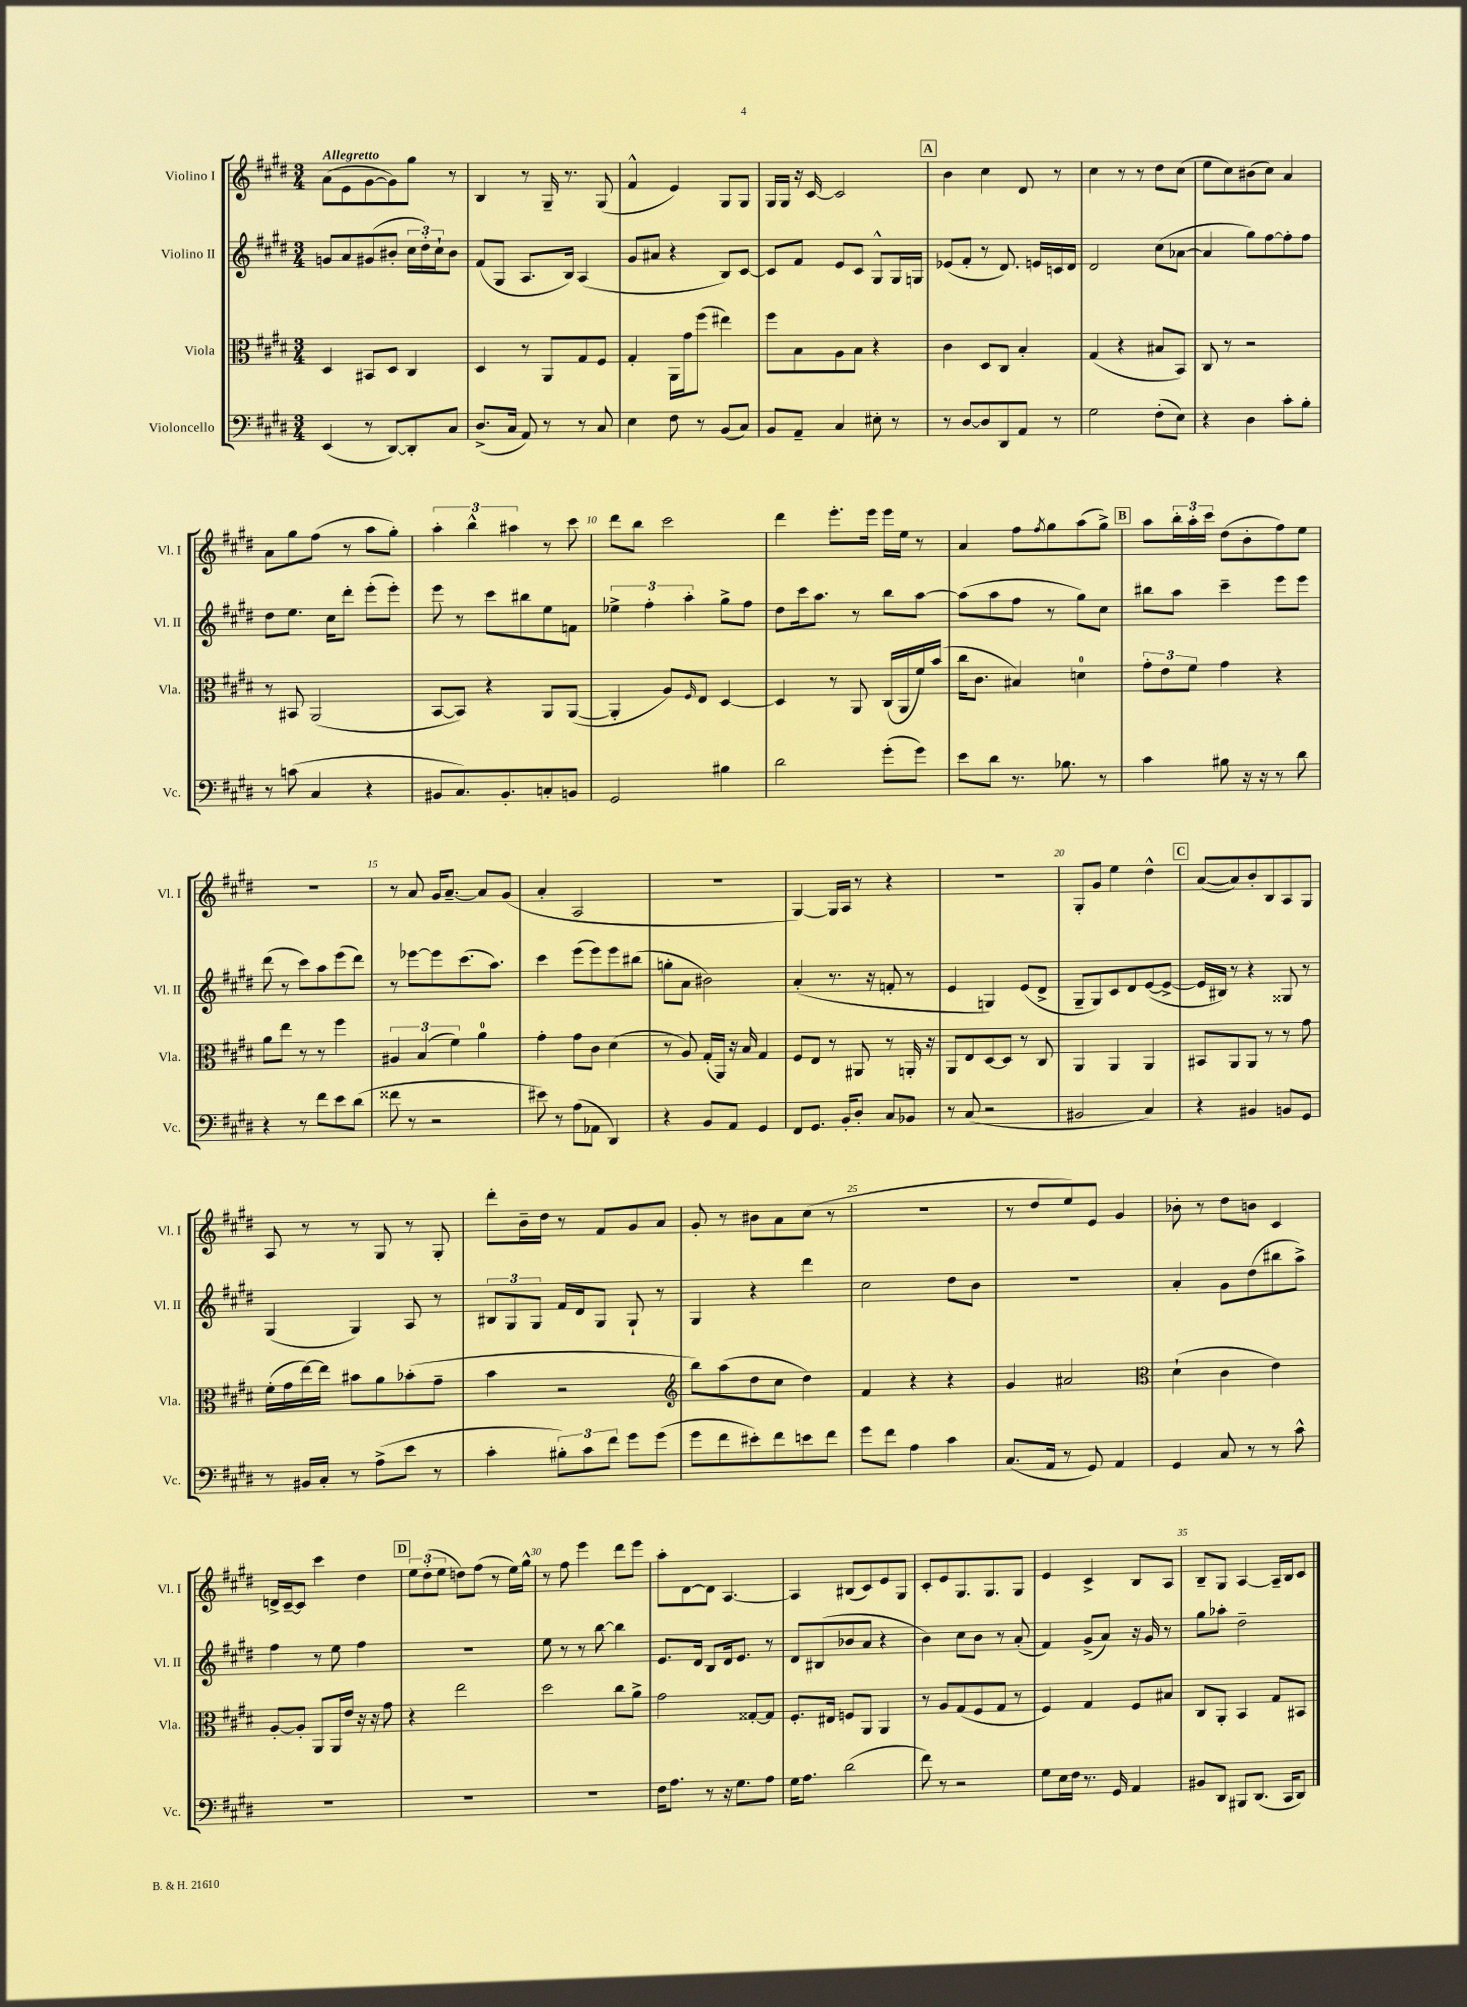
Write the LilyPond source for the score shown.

<<
\new StaffGroup <<
\new Staff = "s0" \with { instrumentName = "Violino I" shortInstrumentName = "Vl. I" } {
    \clef treble \key e \major \numericTimeSignature \time 3/4 \tempo "Allegretto"
    a'8( e'8 gis'8~ gis'8) gis''8 r8 |
    b4 r8 gis16-- r8. gis8( |
    fis'4-^ e'4) gis8 gis8 |
    gis16 gis16 r16 cis'16~ cis'2 |
    \mark \markup { \box "A" } b'4 cis''4 dis'8 r8 |
    cis''4 r8 r8 dis''8 cis''8( |
    e''8 cis''8) bis'8( cis''8) a'4 |
    a'8 gis''8 fis''8( r8 a''8 gis''8-.) |
    \tuplet 3/2 { a''4-. b''4-^ ais''4 } r8 cis'''8 |
    dis'''8 b''8 cis'''2 |
    dis'''4 e'''8.-. e'''16 e'''16 e''16 r8 |
    a'4 fis''8 \acciaccatura { fis''8 } gis''8 a''8( gis''8->) |
    \mark \markup { \box "B" } a''8 \tuplet 3/2 { b''16-. a''16-. cis'''16 } dis''8( b'8-. fis''8) e''8 |
    R2. |
    r8 a'8 gis'16 a'8.~-- a'8 gis'8( |
    a'4-. a2 |
    R2. |
    gis4~) gis16 a16 r8 r4 |
    R2. |
    gis8-. gis'8 e''4 dis''4-^ |
    \mark \markup { \box "C" } a'8~( a'8) b'8-. b8 a8 gis8 |
    a8 r8 r8 gis8 r8 gis8-. |
    dis'''8-. b'16-- dis''16 r8 fis'8 gis'8 a'8 |
    gis'8-. r8 bis'8 a'8 cis''8( r8 |
    R2. |
    r8 dis''8 e''8) e'8 gis'4 |
    bes'8-. r8 dis''8 b'8 cis'4 |
    d'16-> cis'16~-- cis'8 cis'''4 dis''4 |
    \mark \markup { \box "D" } \tuplet 3/2 { e''8 dis''8-.( e''8 } d''8) fis''8( r8 e''16) gis''16-^ |
    r8 fis''8 e'''4 dis'''8 e'''8 |
    a''8-. dis'8~ dis'8 a4.~ |
    a4 bis8( cis'8) e'8 gis8 |
    cis'8-. e'8 gis8. gis8. gis8 |
    e'4 cis'4-> b8 a8 |
    b8-- gis8 a4~ a16-- b16 cis'8 \bar "|." |
}
\new Staff = "s1" \with { instrumentName = "Violino II" shortInstrumentName = "Vl. II" } {
    \clef treble \key e \major \numericTimeSignature \time 3/4
    g'8 a'8 gis'8( bis'8-. \tuplet 3/2 { cis''16 dis''16-.) cis''16-! } bis'8 |
    fis'8( gis8 a8. b16) a4( |
    gis'8 ais'8 r4 b8) cis'8~ |
    cis'8 fis'8 e'8 cis'8 gis8-^ gis16 g16 |
    \mark \markup { \box "A" } ees'8( fis'8-. r8 dis'8.) e'16 c'16 dis'16 |
    dis'2 cis''8( aes'8~ |
    aes'4 gis''8) fis''8~ fis''8-. fis''8 |
    dis''8 e''8. cis''16 dis'''8-. e'''8-.( e'''8-.) |
    e'''8 r8 cis'''8 bis''8 e''8 f'8 |
    \tuplet 3/2 { ees''4-> fis''4-. a''4-. } gis''8-> fis''8 |
    dis''8 cis'''16 a''8. r8 b''8 a''8~ |
    a''8( a''8 fis''8 r8 gis''8) cis''8 |
    \mark \markup { \box "B" } bis''8 a''8 cis'''4-- e'''8 e'''8 |
    dis'''8( r8 cis'''8) a''8 e'''8( dis'''8) |
    r8 ees'''8~ ees'''8 cis'''8.( a''8.) |
    cis'''4 e'''8( e'''8) e'''8 bis''8( |
    g''8-. a'8 bis'2) |
    a'4-.( r8. r16 f'8-. r8 |
    e'4 g4) e'8( dis'8-> |
    gis8-- gis8) cis'8 dis'8 e'8~( e'8~-> |
    \mark \markup { \box "C" } e'16 bis16) r8 r4 gisis8 r8 |
    gis4( gis4) a8 r8 |
    \tuplet 3/2 { bis8 gis8 gis8 } fis'16 dis'16 gis8 gis8-! r8 |
    gis4 r4 dis'''4 |
    cis''2 dis''8 b'8 |
    R2. |
    a'4-. gis'8 dis''8( bis''8 a''8->) |
    fis''4 r8 e''8 fis''4 |
    \mark \markup { \box "D" } R2. |
    e''8 r8 r8 b''8~ b''4 |
    e'8. dis'16 b8 dis'16 e'8. r8 |
    dis'8 bis8( bes'8 a'8 r4 |
    b'4) cis''8 b'8 r8 a'8-.( |
    fis'4) gis'8->( a'8) r16 gis'16 r8 |
    gis''8 aes''8-. dis''2-- \bar "|." |
}
\new Staff = "s2" \with { instrumentName = "Viola" shortInstrumentName = "Vla." } {
    \clef alto \key e \major \numericTimeSignature \time 3/4
    dis4 bis,8 dis8 cis4 |
    dis4 r8 a,8 gis8 fis8 |
    gis4-. a,16 gis'16 fis''8( eis''4) |
    fis''8 b8 a8 b8 r4 |
    \mark \markup { \box "A" } cis'4 dis8 cis8 b4-. |
    gis4( r4 bis8 b,8) |
    cis8 r8 r2 |
    r8 bis,8 a,2( |
    b,8~ b,8) r4 a,8 a,8~( |
    a,4-. a8) \grace { fis16 } e8 dis4~ |
    dis4 r8 a,8 cis16( a,16 fis'16) b'16( |
    cis''16 cis'8. bis4) d'4-0 |
    \mark \markup { \box "B" } \tuplet 3/2 { gis'8-. e'8 fis'8 } gis'4 r4 |
    a'8 e''8 r8 r8 fis''4 |
    \tuplet 3/2 { ais4 b4( fis'4) } a'4-0 |
    gis'4-. gis'8 cis'8 dis'4( |
    r8 a8) gis16-.( a,16) r16 b16 gis4 |
    fis8 e8 r8 ais,8 r8 a,16-. r16 |
    a,8 e8 dis8~ dis8 r8 cis8 |
    a,4 a,4 a,4 |
    \mark \markup { \box "C" } bis,8 a,8 a,8 r8 r8 gis'8 |
    fis'16-.( gis'16 e''16~) e''16 bis'8 a'8 bes'8-.( gis'8-- |
    b'4 r2 |
    \clef treble b''8) a''8( dis''8 cis''8 dis''4) |
    fis'4 r4 r4 |
    gis'4 ais'2 |
    \clef alto dis'4-!( cis'4 e'4) |
    a8~-. a8-. a,8 a,16 e'16 r16 r16 gis'8 |
    \mark \markup { \box "D" } r4 e''2 |
    dis''2 cis''8 a'8-> |
    gis'2 gisis8~-. gisis8 |
    fis8.-. eis16 f8 a,8 a,4 |
    r8 a8 gis8( fis8 gis8 r8 |
    fis4) gis4 fis8 bis8 |
    cis8 a,8-. b,4 gis8 bis,8 \bar "|." |
}
\new Staff = "s3" \with { instrumentName = "Violoncello" shortInstrumentName = "Vc." } {
    \clef bass \key e \major \numericTimeSignature \time 3/4
    e,4( r8 dis,8~) dis,8-. cis8 |
    dis8.->( cis16 a,8) r8 r8 cis8 |
    e4 fis8 r8 b,8( cis8) |
    b,8 a,8-- cis4 eis8-. r8 |
    \mark \markup { \box "A" } r8 dis8~ dis8 dis,8 a,8 r8 |
    gis2 fis8-.( e8) |
    r4 dis4 cis'8-. b8-. |
    r8 c'8( cis4 r4 |
    bis,8 cis8.) bis,8.-. c8-. b,8 |
    gis,2 bis4 |
    dis'2 gis'8-.( gis'8) |
    e'8 dis'8 r8. bes8. r8 |
    \mark \markup { \box "B" } cis'4 bis8 r16 r16 r8 dis'8 |
    r4 r8 fis'8 e'8 dis'8( |
    fisis'8 r8 r2 |
    eis'8) r8 a8( aes,8 dis,4) |
    r4 b,8 a,8 gis,4 |
    fis,8 gis,8. b,16-. dis8-. cis8 bes,8 |
    r8 cis8( r2 |
    bis,2 cis4) |
    \mark \markup { \box "C" } r4 bis,4 b,8 gis,8 |
    r8 bis,16 cis16-. r8 a8->( e'8 r8 |
    cis'4-. \tuplet 3/2 { bis8-.) cis'8 fis'8 } gis'8 gis'8( |
    gis'8 fis'8 eis'8-.) fis'8 e'8 fis'8 |
    gis'8 fis'8 a4 cis'4 |
    cis8.( a,16 r8 gis,8) a,4 |
    gis,4 cis8 r8 r8 cis'8-^ |
    R2. |
    \mark \markup { \box "D" } R2. |
    R2. |
    fis16 a8. r8 r16 gis8. a8 |
    gis16 a8. dis'2( |
    fis'8) r8 r2 |
    gis8 e16 fis16 r8. gis,16 a,4 |
    bis,8 dis,8 bis,,8 dis,8.( cis,16 dis,8) \bar "|." |
}
>>
>>
\layout { \context { \Score \override BarNumber.break-visibility = ##(#f #t #t) barNumberVisibility = #(every-nth-bar-number-visible 5) } }
